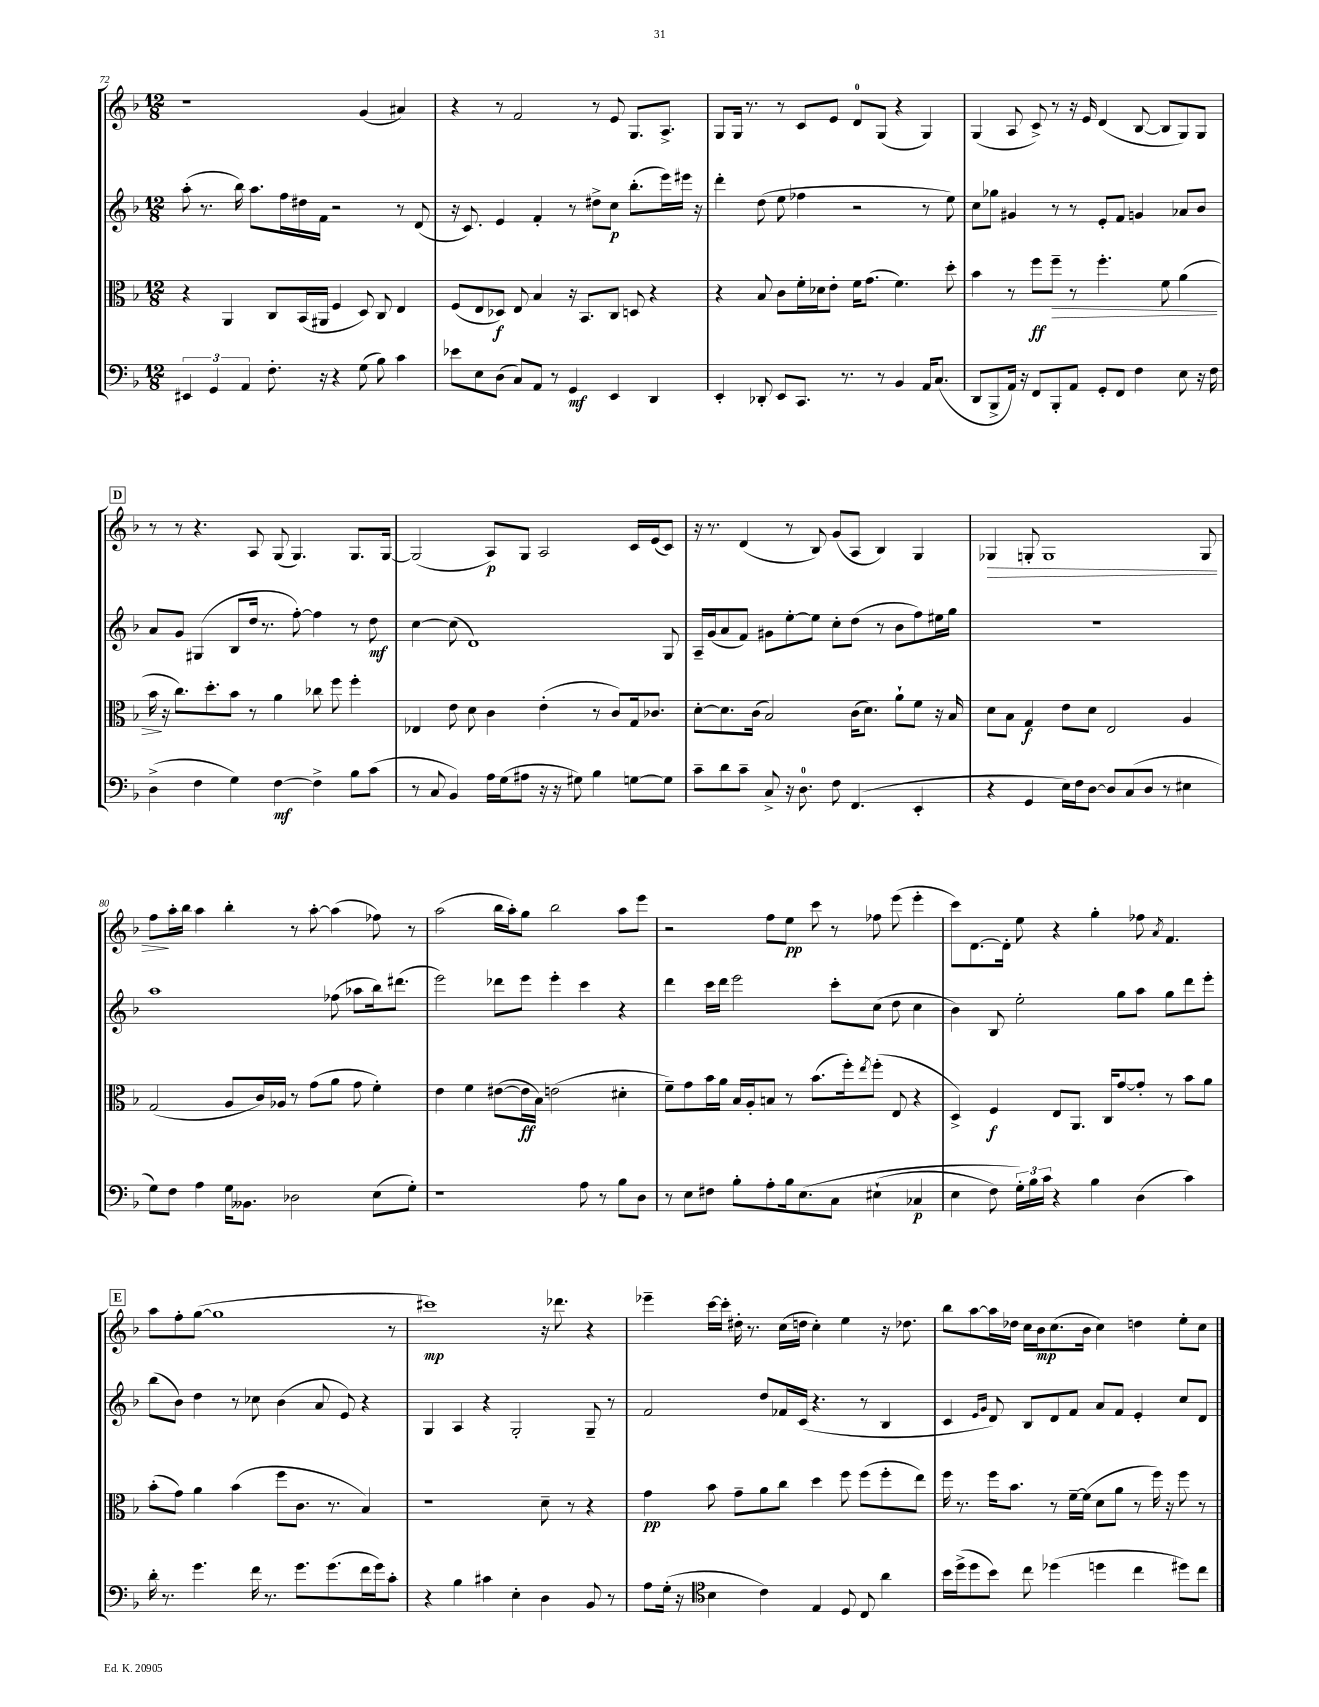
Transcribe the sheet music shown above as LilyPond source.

<<
\new StaffGroup <<
\new Staff = "s0" {
    \clef treble \key f \major \numericTimeSignature \time 12/8
    r1 g'4( ais'4) |
    r4 r8 f'2 r8 e'8 g8. a8.-> |
    g8 g16 r8. r8 c'8 e'8 d'8-0 g8( r4 g4) |
    g4( a8 c'8->) r8 r16 e'16 d'4( bes8~ bes8 g8) g8 |
    \mark \markup { \box "D" } r8 r8 r4. a8 g8( g4.) g8. g16~ |
    g2( a8\p) g8 a2 c'16 e'16( c'8) |
    r16 r8. d'4( r8 bes8) g'8( a8 bes4) g4 |
    ges4\> g8-. g1 g8 |
    f''8\! a''16-. bes''16 a''4 bes''4-. r8 a''8~-. a''4( fes''8) r8 |
    a''2( bes''16 a''16-.) g''8 bes''2 a''8 e'''8 |
    r2 f''8 e''8\pp c'''8 r8 fes''8 e'''8( e'''4-. |
    c'''8) d'8.~ d'16-. e''8 r4 g''4-. fes''8 \acciaccatura { a'8 } f'4. |
    \mark \markup { \box "E" } a''8 f''8-. g''8~( g''1 r8 |
    cis'''1\mp) r16 des'''8. r4 |
    ees'''4-- c'''16~ c'''16-. dis''16-. r8. c''16( d''16 c''4-.) e''4 r16 des''8. |
    bes''8 a''8~ a''16 des''16 c''16 bes'16\mp c''8.( bes'16 c''4) d''4 e''8-. c''8 \bar "|." |
}
\new Staff = "s1" {
    \clef treble \key f \major \numericTimeSignature \time 12/8
    a''8-.( r8. bes''16) a''8. f''16 dis''16 f'16 r2 r8 d'8( |
    r16 c'8.) e'4 f'4-. r8 dis''8-> c''8\p bes''8.-.( e'''16) eis'''16 r16 |
    d'''4-. d''8( e''8 fes''4 r2 r8 e''8) |
    c''8 ges''8 gis'4 r8 r8 e'8-. f'8 g'4 aes'8 bes'8 |
    \mark \markup { \box "D" } a'8 g'8 gis4( bes8 d''16 r8. f''8~-.) f''4 r8 d''8\mf |
    c''4~ c''8( d'1) g8 |
    a16-- g'16( a'8 f'8) gis'8 e''8~-. e''8 c''8-. d''8( r8 bes'8 f''8) eis''16 g''16 |
    R1. |
    a''1 fes''8( aes''8 bes''16) dis'''8.( |
    e'''2) des'''8 e'''8 e'''4-. c'''4 r4 |
    d'''4 c'''16 d'''16 e'''2 c'''8-. c''8( d''8 c''4 |
    bes'4) bes8 e''2-. g''8 a''8 g''8 d'''8 e'''8-. |
    \mark \markup { \box "E" } bes''8( bes'8) d''4 r8 ces''8 bes'4( a'8 e'8) r4 |
    g4 a4 r4 g2-. g8-- r8 |
    f'2 d''8 fes'16 c'16( r4. r8 bes4 |
    c'4 \grace { e'16 g'16 } d'8) bes8 d'8 f'8 a'8 f'8 e'4-. c''8 d'8 \bar "|." |
}
\new Staff = "s2" {
    \clef alto \key f \major \numericTimeSignature \time 12/8
    r4 a,4 c8 bes,16( ais,16 f4 d8) c8 e4 |
    f8( e8 des8\f) e8 bes4 r16 bes,8. c8 d8 r4 |
    r4 bes8 c'8 f'16-. des'16 e'8-. f'16 g'8.( f'4.) d''8-. |
    bes'4 r8 f''8\ff f''8--\> r8 f''4.-. f'8 a'4( |
    \mark \markup { \box "D" } bes'16\! r16 c''8.) d''8.-. bes'8 r8 a'4 ces''8 f''8 f''4-. |
    ees4 e'8 d'8 c'4 e'4-.( r8 c'8) g16 ces'8. |
    d'8~-. d'8. c'16( bes2) c'16( d'8.) a'8-! f'8 r16 bes16 |
    d'8 bes8 g4\f e'8 d'8 e2 a4 |
    g2( a8 c'16) aes16 r8 g'8( a'8 g'8 f'4-.) |
    e'4 f'4 eis'8~( eis'16\ff bes16) e'2( dis'4-. |
    f'8--) g'8 bes'16 a'16 bes16 a16-. b8 r8 bes'8.( f''16-.) \acciaccatura { e''8 } f''8-.( e8 r4 |
    d4->) f4\f e8 a,8. c16 g'8~ g'8-. r8 bes'8 a'8 |
    \mark \markup { \box "E" } bes'8-.( g'8) a'4 bes'4( f''8 c'8. r8. bes4) |
    r1 d'8-- r8 r4 |
    g'4\pp bes'8 g'8-- a'8 c''8 d''4 f''8 f''8( f''8-. e''8) |
    f''16 r8. f''16 bes'8. r8 f'16~-- f'16( d'8 a'8 r8 f''16) r16 f''8 r8 \bar "|." |
}
\new Staff = "s3" {
    \clef bass \key f \major \numericTimeSignature \time 12/8
    \tuplet 3/2 { eis,4 g,4 a,4 } f8.-. r16 r4 g8( bes8) c'4 |
    ees'8 e8 d8( c8) a,8 r8 g,4\mf e,4 d,4 |
    e,4-. des,8-. e,8 c,8. r8. r8 bes,4 a,16 c8.( |
    d,8 bes,,8-> a,16) r16 f,8 bes,,8-. a,8 g,8-. f,8 f4 e8 r16 f16 |
    \mark \markup { \box "D" } d4->( f4 g4) f4~\mf f4-> bes8 c'8( |
    r8 c8 bes,4) a16 g16( ais8 r16 r16 gis8) bes4 g8~ g8 |
    c'8-- d'8 c'8-- c8-> r16 d8.-0 f8 f,4.( e,4-. |
    r4 g,4 e16) f16 d8~ d8 c8( d8 r8 eis4 |
    g8) f8 a4 g16 beses,8. des2 e8( g8-.) |
    r1 a8 r8 bes8 d8 |
    r8 e8 fis8 bes8-. a8-. bes16 e8.\( c8 eis4-!( ces4\p |
    e4 f8) \tuplet 3/2 { g16-.\) bes16 c'16 } r4 bes4 d4( c'4) |
    \mark \markup { \box "E" } d'16-. r8. g'4. f'16 r8. g'8. g'8.( f'16 g'16) c'8-. |
    r4 bes4 cis'4 e4-. d4 bes,8 r8 |
    a8 g16-.( r16 \clef tenor bes4 c'4) e4 d8 c8 a'4 |
    bes'16 d''16->( d''8 bes'8) c''8 des''4( d''4 c''4 dis''8) c''8 \bar "|." |
}
>>
>>
\layout { \context { \Score currentBarNumber = #72 } }
